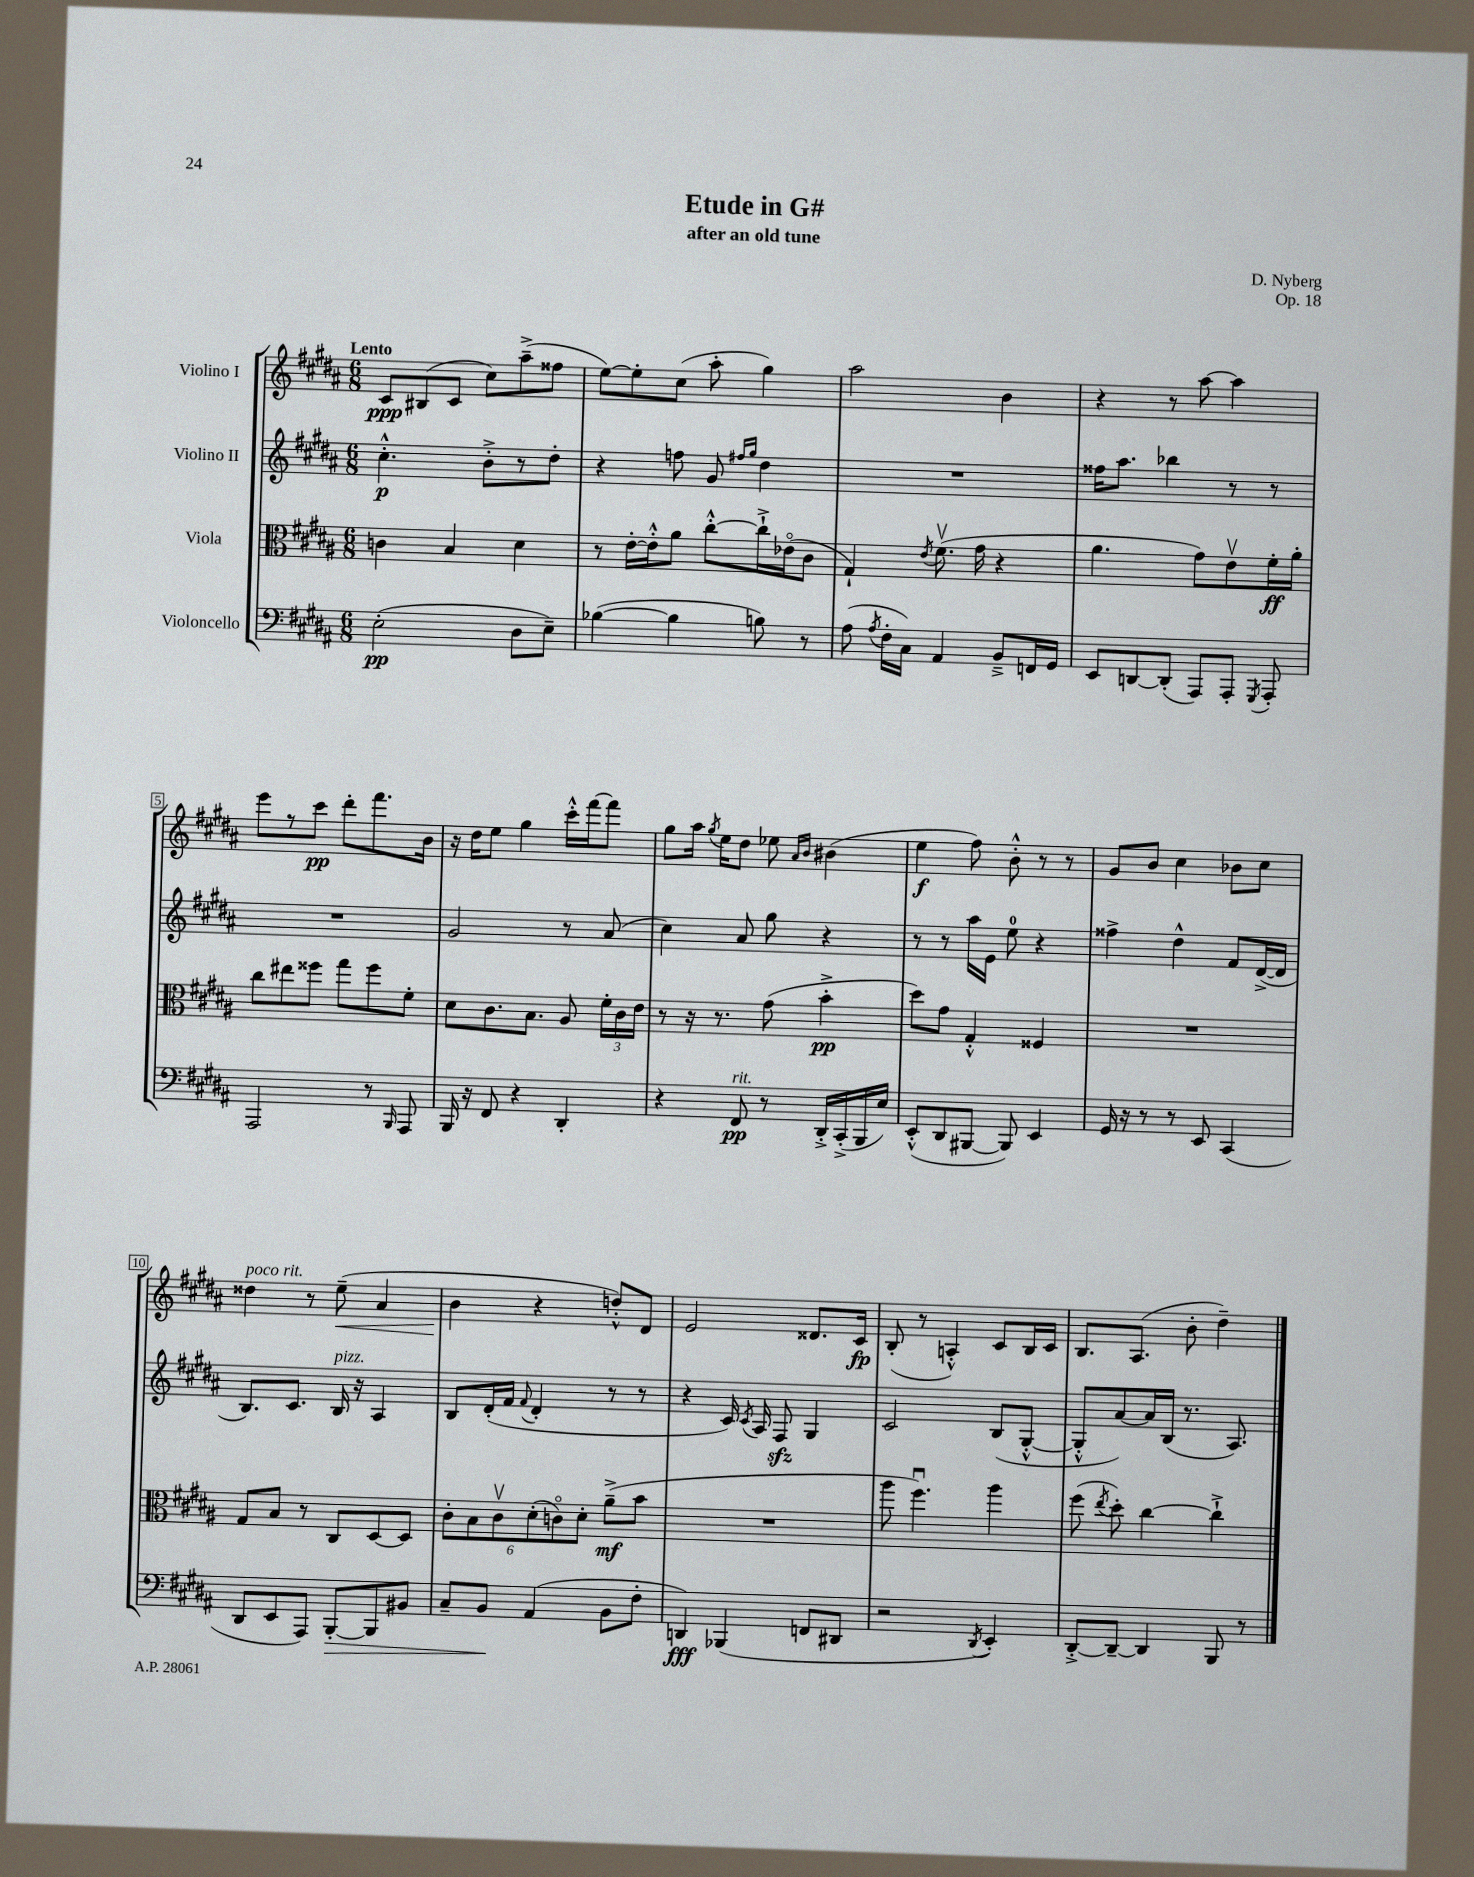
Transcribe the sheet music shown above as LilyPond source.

\header { title = "Etude in G#" composer = "D. Nyberg" subtitle = "after an old tune" opus = "Op. 18" }
<<
\new StaffGroup <<
\new Staff = "s0" \with { instrumentName = "Violino I" } {
    \clef treble \key b \major \numericTimeSignature \time 6/8 \tempo "Lento"
    \autoBeamOff cis'8[\ppp bis8( cis'8] cis''8[) ais''8--->( fisis''8] |
    e''8[~) e''8-. cis''8]( ais''8-. gis''4) |
    ais''2 b'4 |
    r4 r8 ais''8~ ais''4 |
    e'''8[ r8 cis'''8]\pp dis'''8[-. fis'''8. b'16] |
    r16 dis''16[ e''8] gis''4 cis'''16[-.-^ fis'''16~ fis'''8] |
    gis''8[ ais''16] \acciaccatura { gis''8 } e''16[ dis''8] ees''8 \grace { ais'16[ b'16] } bis'4( |
    e''4\f fis''8) b'8-.-^ r8 r8 |
    gis'8[ b'8] cis''4 bes'8[ cis''8] |
    disis''4^\markup { \italic "poco rit." } r8 e''8--\<( ais'4 |
    b'4\! r4 d''8[-.-^) dis'8] |
    e'2 disis'8.[ cis'16]\fp |
    b8-.( r8 a4-.-^) cis'8[ b16 cis'16] |
    b8.[ ais8.]( b'8-. dis''4--) \bar "|." |
}
\new Staff = "s1" \with { instrumentName = "Violino II" } {
    \clef treble \key b \major \numericTimeSignature \time 6/8
    \autoBeamOff cis''4.-.-^\p b'8[-.-> r8 dis''8]-. |
    r4 f''8 gis'8 \grace { fis''16[ gis''16] } dis''4 |
    R2. |
    fisis''16[ ais''8.] bes''4 r8 r8 |
    R2. |
    gis'2 r8 ais'8( |
    cis''4) ais'8 gis''8 r4 |
    r8 r8 ais''16[ e'16] e''8-0 r4 |
    fisis''4-> dis''4-^ fis'8[ dis'16~->( dis'16] |
    b8.[) cis'8.] b16^\markup { \italic "pizz." } r16 ais4 |
    b8[ dis'16-.( fis'16] \appoggiatura { fis'8 } dis'4-. r8 r8 |
    r4 cis'16) \acciaccatura { cis'8 } ais16 fis8\sfz gis4 |
    cis'2 b8[( gis8]~-.-^ |
    gis8[-.-^ ais'8~) ais'16 b16]( r8. ais8.) \bar "|." |
}
\new Staff = "s2" \with { instrumentName = "Viola" } {
    \clef alto \key b \major \numericTimeSignature \time 6/8
    \autoBeamOff c'4 b4 dis'4 |
    r8 e'16[~-. e'16-.-^ ais'8] cis''8[~-.-^ cis''16-!-> ees'16\flageolet( cis'8] |
    gis4-!) \acciaccatura { e'8 } fis'8.\upbow( gis'16 r4 |
    ais'4. gis'8[) e'8\upbow fis'16-.\ff ais'16]-. |
    cis''8[ eis''8 fisis''8] gis''8[ fisis''8 fis'8]-. |
    dis'8[ cis'8. b8.] ais8 \tuplet 3/2 { fis'16[-. cis'16 e'16] } |
    r8 r16 r8. gis'8( b'4-.->\pp |
    dis''8[) gis'8] gis4-.-^ fisis4 |
    R2. |
    gis8[ b8] r8 cis8[ dis8~ dis8] |
    \tuplet 6/4 { cis'8[-. b8 cis'8\upbow dis'8-.( c'8\flageolet) dis'8]-. } ais'8[--->\mf( b'8] |
    R2. |
    ais''8 fis''4.\downbow) ais''4 |
    fis''8( \acciaccatura { e''8 } dis''8-.) cis''4~ cis''4-!-> \bar "|." |
}
\new Staff = "s3" \with { instrumentName = "Violoncello" } {
    \clef bass \key b \major \numericTimeSignature \time 6/8
    \autoBeamOff e2-.\pp( dis8[ e8]--) |
    bes4~( bes4 b8) r8 |
    ais8( \acciaccatura { ais8 } fis16[-. cis16]) ais,4 b,8[---> f,16 gis,16] |
    e,8[ d,8~ d,8]-.( ais,,8[) ais,,8]-. \acciaccatura { gis,,8 } ais,,8-. |
    ais,,2 r8 \grace { b,,16 } ais,,8 |
    b,,16 r16 fis,8 r4 dis,4-. |
    r4 fis,8\pp^\markup { \italic "rit." } r8 dis,16[-.-> cis,16-.->( b,,16 e16]) |
    e,8[-.-^( dis,8 bis,,8]~ bis,,8) e,4 |
    gis,16 r16 r8 r8 e,8 cis,4( |
    dis,8[ e,8 ais,,8]) b,,8[~-.\> b,,8 bis,8] |
    cis8[-- b,8]\! ais,4( b,8[ fis8]-. |
    d,4\fff) bes,,4( f,8[ dis,8] |
    r2 \acciaccatura { dis,8 } e,4-.) |
    dis,8[~-.-> dis,8]~-- dis,4 b,,8 r8 \bar "|." |
}
>>
>>
\layout { \context { \Score \override BarNumber.stencil = #(make-stencil-boxer 0.1 0.3 ly:text-interface::print) } }
